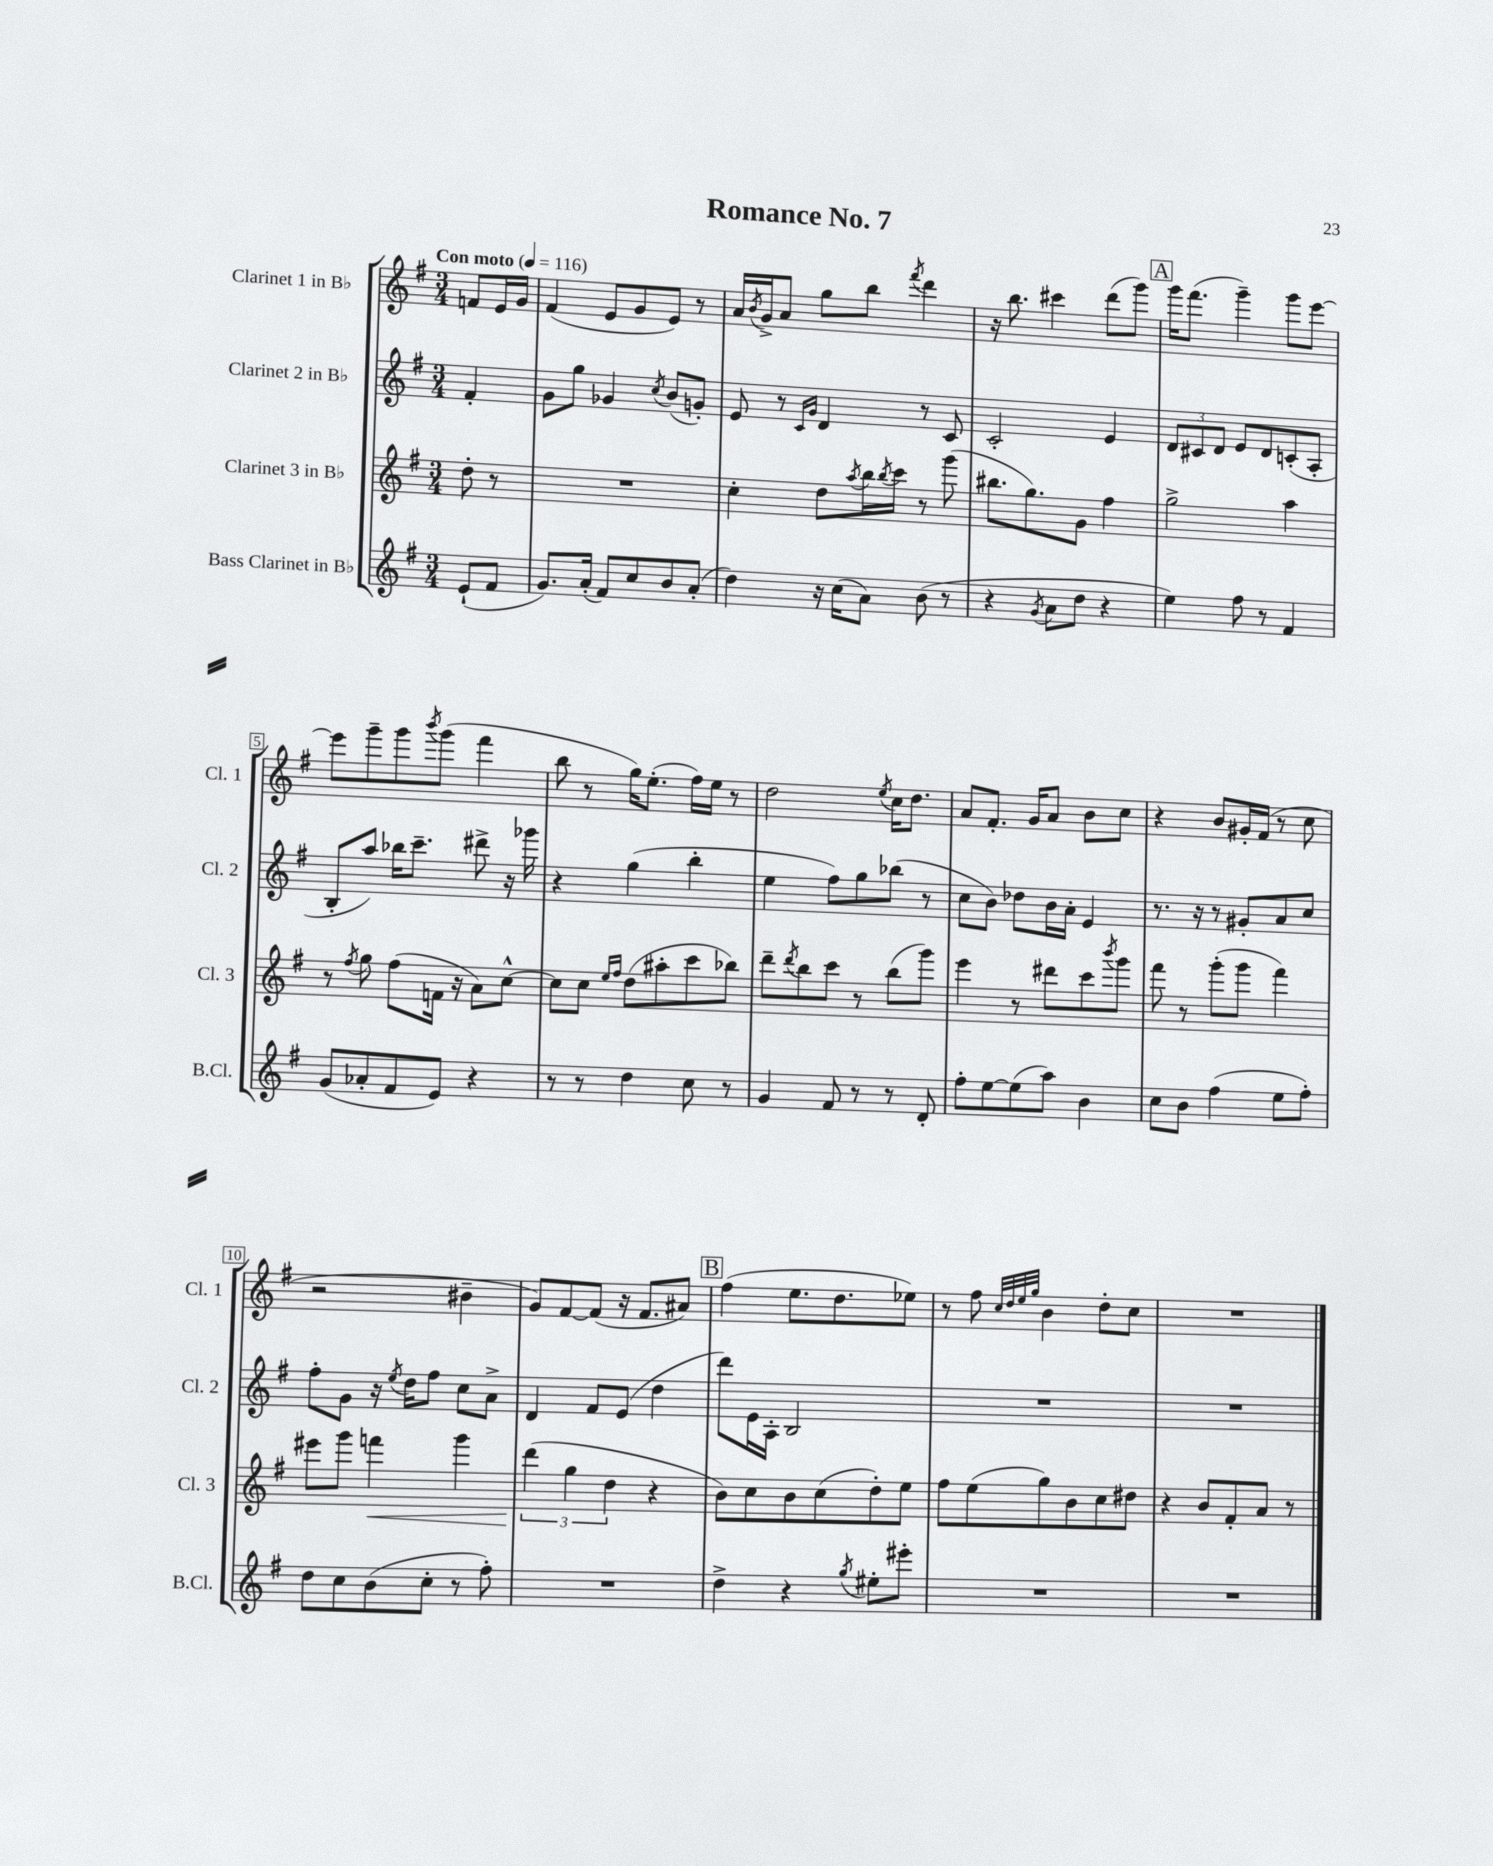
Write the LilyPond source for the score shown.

\header { title = "Romance No. 7" }
<<
\new StaffGroup <<
\new Staff = "s0" \with { instrumentName = "Clarinet 1 in Bb" shortInstrumentName = "Cl. 1" } {
    \clef treble \key g \major \numericTimeSignature \time 3/4 \partial 4 \tempo "Con moto" 4 = 116
    f'8 e'16 g'16 |
    fis'4( e'8 g'8 e'8) r8 |
    a'16 \acciaccatura { b'8 } g'16-> a'8 g''8 b''8 \acciaccatura { fis'''8 } d'''4 |
    r16 b''8. cis'''4 d'''8( g'''8) |
    \mark \markup { \box "A" } g'''16 fis'''8.( g'''4--) g'''8 e'''8~ |
    e'''8 g'''8-- g'''8 \acciaccatura { b'''8 } g'''8( fis'''4 |
    b''8 r8 g''16) e''8.-.( fis''16) e''16 r8 |
    d''2 \acciaccatura { e''8 } c''16 d''8. |
    a'8 fis'8.-. g'16 a'8 b'8 c''8 |
    r4 b'8 gis'16-. fis'16( r8 c''8 |
    r2 bis'4-- |
    g'8) fis'8~ fis'8( r16 fis'8. ais'8) |
    \mark \markup { \box "B" } fis''4( e''8. d''8. ees''8) |
    r8 fis''8 \grace { c''32 d''32 e''32 g''32 } b'4 d''8-. c''8 |
    R2. \bar "|." |
}
\new Staff = "s1" \with { instrumentName = "Clarinet 2 in Bb" shortInstrumentName = "Cl. 2" } {
    \clef treble \key g \major \numericTimeSignature \time 3/4 \partial 4
    fis'4-. |
    g'8 g''8 ges'4 \acciaccatura { c''8 } b'8( g'8-.) |
    e'8 r8 \grace { c'16 g'16 } d'4 r8 c'8 |
    c'2-. e'4 |
    \mark \markup { \box "A" } \tuplet 3/2 { d'8 cis'8 d'8 } e'8 d'8 c'8-.( a8-. |
    b8-. a''8) bes''16 c'''8.-- dis'''8-> r16 ges'''16 |
    r4 g''4( b''4-. |
    e''4 fis''8) g''8 bes''8( r8 |
    c''8 b'8) des''8 b'16 a'16-. e'4 |
    r8. r16 r8 gis'8-. a'8 c''8 |
    fis''8-. g'8 r16 \acciaccatura { e''8 } d''16 fis''8 c''8 a'8-> |
    d'4 fis'8 e'8( d''4 |
    \mark \markup { \box "B" } d'''8) e'16 a16-. b2 |
    R2. |
    R2. \bar "|." |
}
\new Staff = "s2" \with { instrumentName = "Clarinet 3 in Bb" shortInstrumentName = "Cl. 3" } {
    \clef treble \key g \major \numericTimeSignature \time 3/4 \partial 4
    d''8-. r8 |
    R2. |
    c''4-. d''8 \acciaccatura { a''8 } b''16 \acciaccatura { b''8 } c'''16 r8 g'''8( |
    bis''8. g''8.) g'8 fis''4 |
    \mark \markup { \box "A" } g''2-> a''4 |
    r8 \acciaccatura { fis''8 } g''8 fis''8( f'16 r16 a'8) c''8~-^ |
    c''8 c''8 \grace { e''16 fis''16 } d''8( ais''8-. c'''8 bes''8) |
    d'''8-- \acciaccatura { d'''8 } b''8 c'''8 r8 b''8( g'''8) |
    e'''4 r8 dis'''8 c'''8 \acciaccatura { b'''8 } g'''8 |
    fis'''8 r8 g'''8-.( g'''8 fis'''4) |
    eis'''8 g'''8 f'''4\< g'''4 |
    \tuplet 3/2 { d'''4\!( g''4 d''4 } r4 |
    \mark \markup { \box "B" } b'8) c''8 b'8 c''8( d''8-.) e''8 |
    fis''8 e''8( g''8) b'8 c''8 dis''8 |
    r4 b'8 fis'8-. a'8 r8 \bar "|." |
}
\new Staff = "s3" \with { instrumentName = "Bass Clarinet in Bb" shortInstrumentName = "B.Cl." } {
    \clef treble \key g \major \numericTimeSignature \time 3/4 \partial 4
    e'8-!( fis'8 |
    g'8.) a'16-.( fis'8) c''8 b'8 a'8-.( |
    d''4) r16 c''16( a'8) b'8( r8 |
    r4 \acciaccatura { g'8 } a'8 d''8 r4 |
    \mark \markup { \box "A" } e''4) fis''8 r8 fis'4 |
    g'8( aes'8-. fis'8 e'8) r4 |
    r8 r8 d''4 c''8 r8 |
    g'4 fis'8 r8 r8 d'8-. |
    fis''8-. e''8~ e''8( a''8) b'4 |
    c''8 b'8 fis''4( e''8 fis''8-.) |
    d''8 c''8 b'8( c''8-. r8 fis''8-.) |
    R2. |
    \mark \markup { \box "B" } d''4-> r4 \acciaccatura { g''8 } eis''8-. eis'''8-. |
    R2. |
    R2. \bar "|." |
}
>>
>>
\layout { \context { \Score \override BarNumber.stencil = #(make-stencil-boxer 0.1 0.3 ly:text-interface::print) } }
